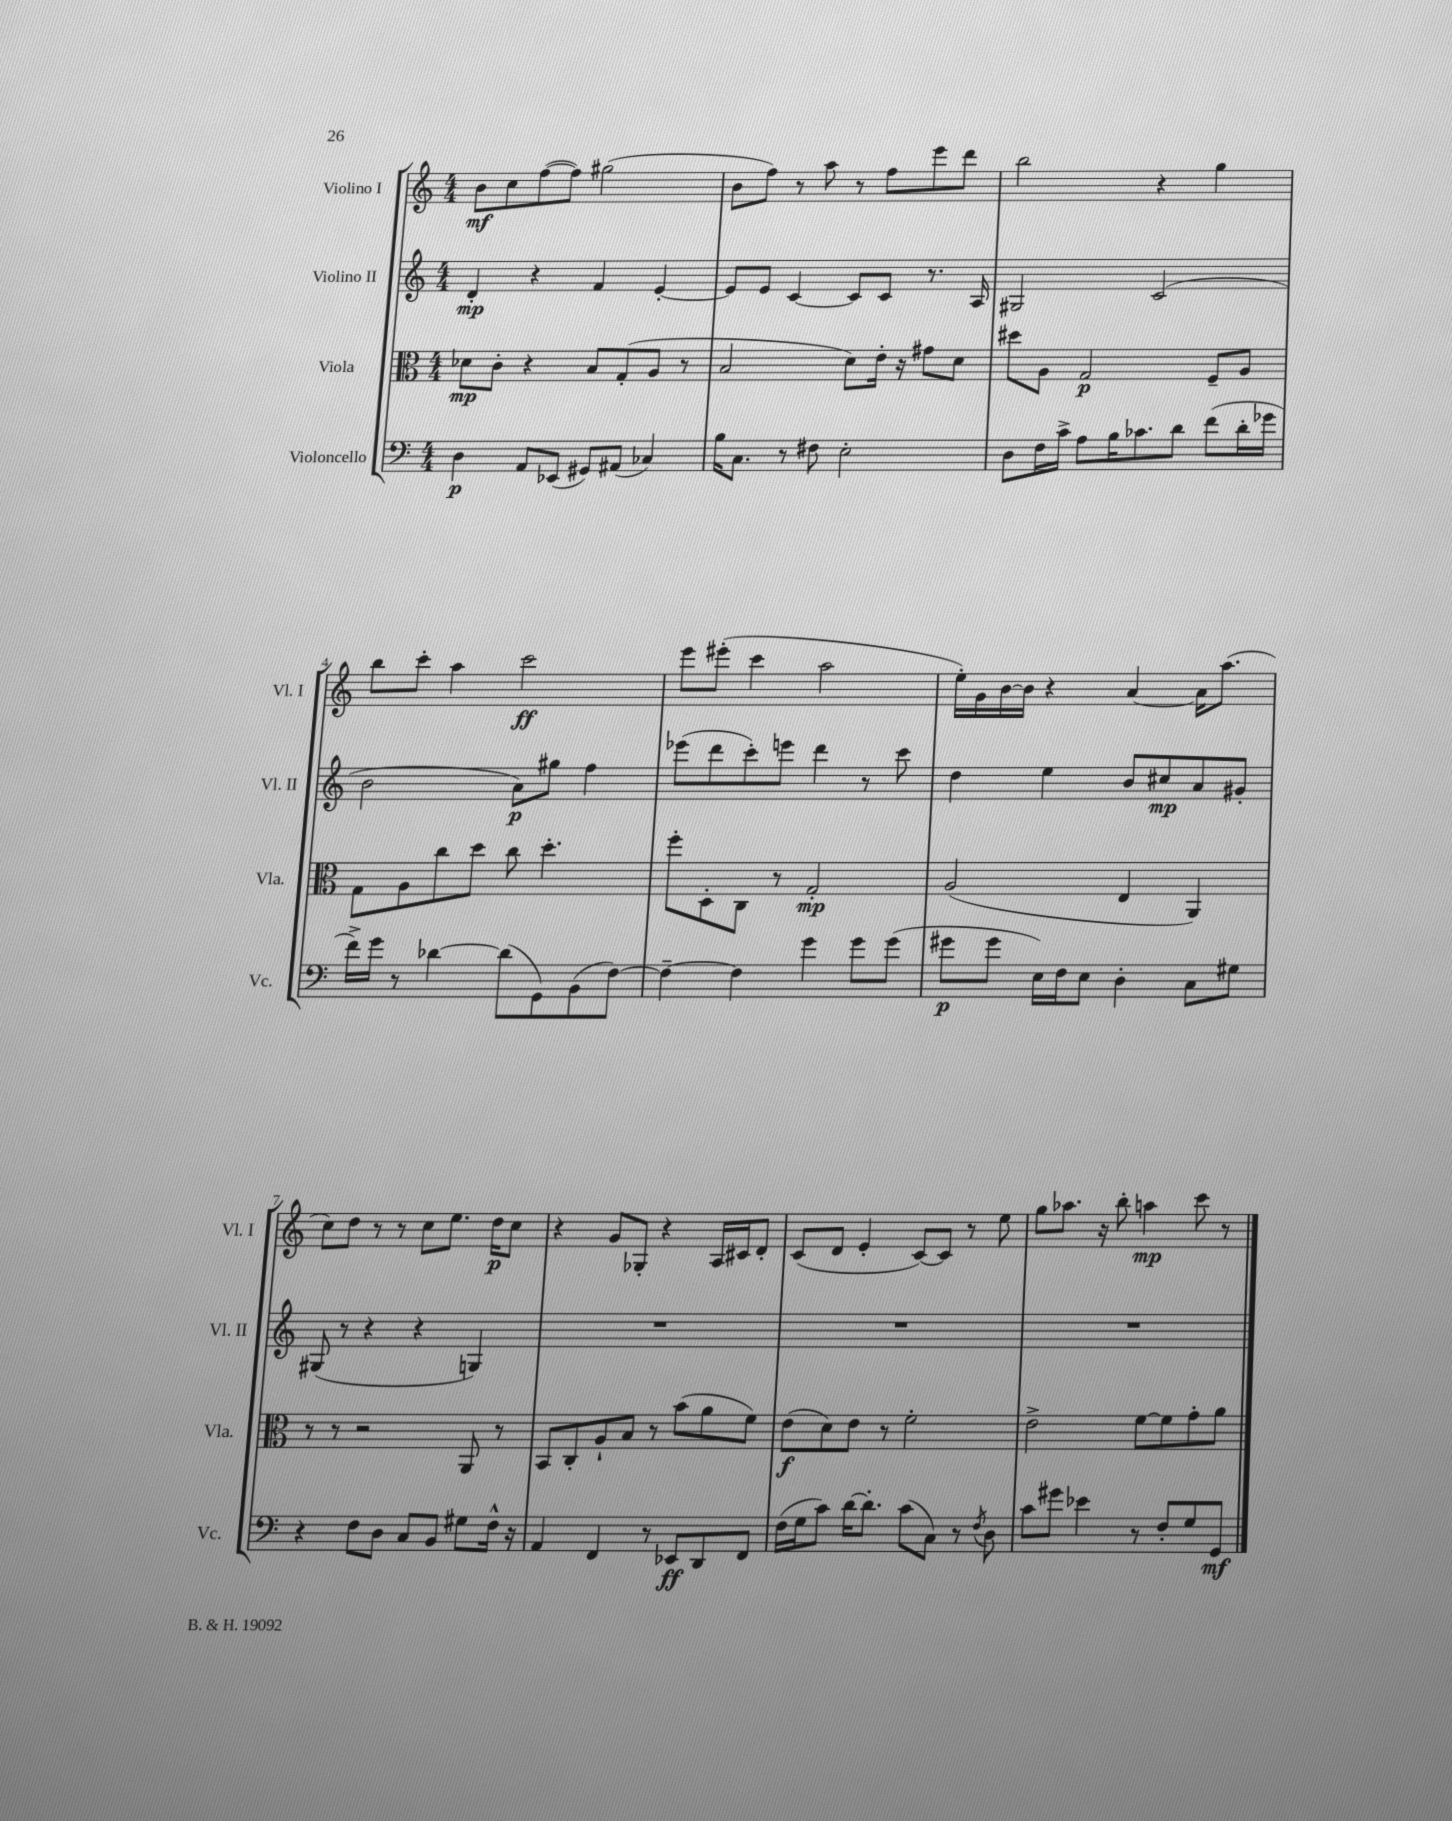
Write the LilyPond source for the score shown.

<<
\new StaffGroup <<
\new Staff = "s0" \with { instrumentName = "Violino I" shortInstrumentName = "Vl. I" } {
    \clef treble \key c \major \numericTimeSignature \time 4/4
    b'8\mf c''8 f''8~( f''8) gis''2( |
    b'8 f''8) r8 a''8 r8 f''8 e'''8 d'''8 |
    b''2 r4 g''4 |
    b''8 c'''8-. a''4 c'''2\ff |
    e'''8 eis'''8-.( c'''4 a''2 |
    e''16-.) g'16 b'16~ b'16 r4 a'4~ a'16 a''8.( |
    c''8) d''8 r8 r8 c''8 e''8. d''16\p c''8 |
    r4 g'8 ges8-. r4 a16 cis'16 d'8-. |
    c'8( d'8 e'4-. c'8~) c'8 r8 e''8 |
    g''8 aes''8. r16 b''8-. a''4\mp c'''8 r8 \bar "|." |
}
\new Staff = "s1" \with { instrumentName = "Violino II" shortInstrumentName = "Vl. II" } {
    \clef treble \key c \major \numericTimeSignature \time 4/4
    d'4-.\mp r4 f'4 e'4~-. |
    e'8 e'8 c'4~ c'8 c'8 r8. a16 |
    gis2 c'2( |
    b'2 a'8\p) gis''8 f''4 |
    ees'''8( d'''8 c'''8-.) e'''8 d'''4 r8 c'''8 |
    d''4 e''4 b'8 cis''8\mp a'8 gis'8-. |
    gis8( r8 r4 r4 g4) |
    R1 |
    R1 |
    R1 \bar "|." |
}
\new Staff = "s2" \with { instrumentName = "Viola" shortInstrumentName = "Vla." } {
    \clef alto \key c \major \numericTimeSignature \time 4/4
    des'8\mp c'8-. r4 b8 g8-.( a8 r8 |
    b2 d'8) e'16-. r16 gis'8 d'8 |
    dis''8 a8 g2\p f8-- a8 |
    g8 a8 c''8 d''8 c''8 d''4.-. |
    f''8-. d8-. c8 r8 g2-.\mp |
    a2( e4 a,4) |
    r8 r8 r2 a,8 r8 |
    b,8 c8-. a8-! b8 r8 b'8( a'8 f'8) |
    e'8\f( d'8) e'8 r8 f'2-. |
    e'2-> f'8~ f'8 g'8-. a'8 \bar "|." |
}
\new Staff = "s3" \with { instrumentName = "Violoncello" shortInstrumentName = "Vc." } {
    \clef bass \key c \major \numericTimeSignature \time 4/4
    d4\p a,8 ees,8( gis,8) ais,8( ces4) |
    b16 c8. r8 fis8 e2-. |
    d8 f16 c'16-> a8 b16 ces'8. d'8 f'8( d'16-. ges'16 |
    f'16->) g'16 r8 des'4~ des'8( g,8) b,8( f8~) |
    f4~-- f4 g'4 g'8 g'8( |
    gis'8\p gis'8 e16) f16 e8 d4-. c8 gis8 |
    r4 f8 d8 c8 b,8 gis8 f16-^ r16 |
    a,4 f,4 r8 ees,8\ff d,8 f,8 |
    f16( g16 c'8) d'16~ d'8.-. c'8( c8) r8 \acciaccatura { f8 } d8 |
    c'8 gis'8 ees'4 r8 f8-. g8 g,8\mf \bar "|." |
}
>>
>>
